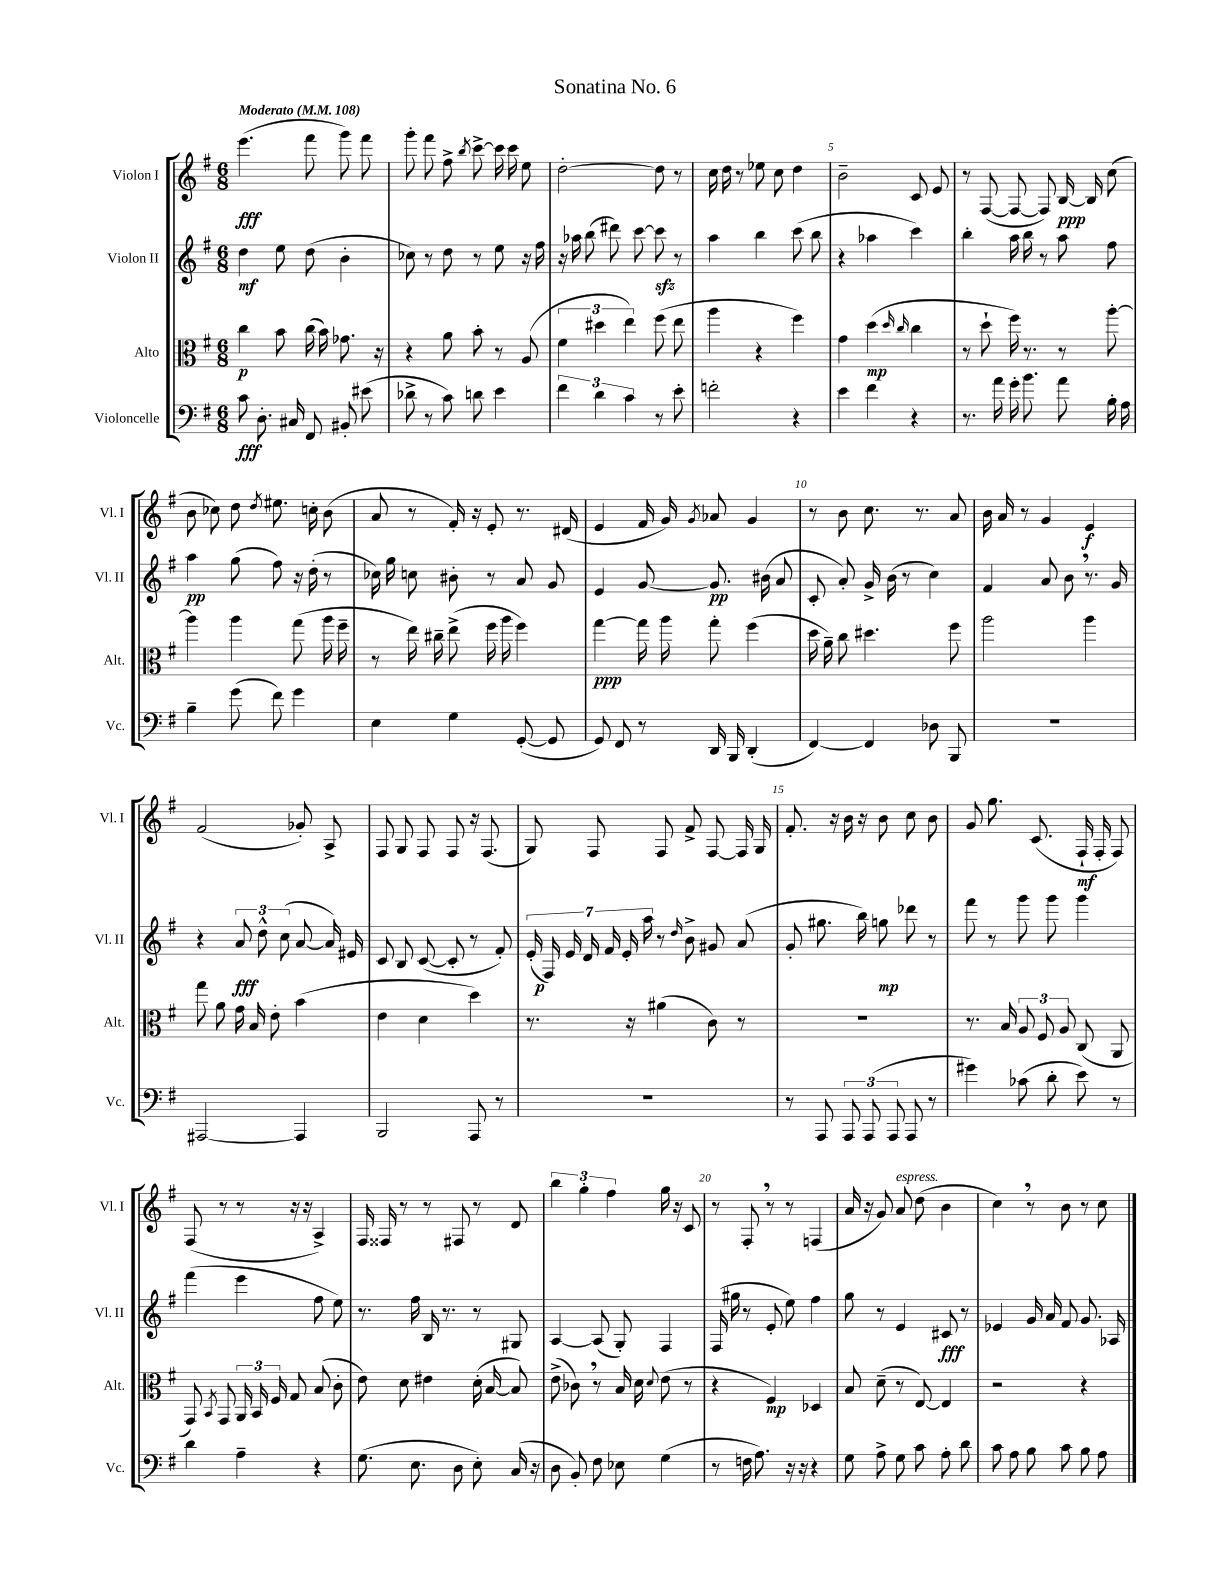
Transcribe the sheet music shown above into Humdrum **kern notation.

**kern	**kern	**kern	**kern
*staff4	*staff3	*staff2	*staff1
*clefF4	*clefC3	*clefG2	*clefG2
*k[f#]	*k[f#]	*k[f#]	*k[f#]
*M6/8	*M6/8	*M6/8	*M6/8
*MM108	*MM108	*MM108	*MM108
8c	4cc	4dd	(4.eee
8.D'	.	.	.
.	8b	8ee	.
16C#	.	.	.
8FF#	(16cc	(8dd	8fff#
.	16b)	.	.
8BB#'	8.g-	4b'	8ggg)
(8e#	.	.	8fff#
.	16r	.	.
=	=	=	=
8d-^	4r	8cc-)	8ggg'
8r	.	8r	8fff#
8c)	8a	8dd	8ff#^
.	.	.	8qbb
8d	8b'	8r	[8ccc^
4e	8r	8ee	16ccc]
.	.	.	16ccc
.	(8A	16r	8ee
.	.	16ff#	.
=	=	=	=
6f#	6f#	16r	[2dd'
.	.	16aa-	.
.	.	(8bb	.
6d	6dd#	.	.
.	.	8ddd#)	.
6c	6ee)	.	.
.	.	[8ccc	.
8r	(8ff#	8ccc]	8dd]
8e'	8ee	8r	8r
=	=	=	=
2f'	4aa	4aa	16cc
.	.	.	16dd
.	.	.	8r
.	4r	4bb	8ee-
.	.	.	8cc
4r	4ff#)	(8ccc	4dd
.	.	8bb	.
=	=	=	=
4e	4g	4r	2b~
4f#	(4dd	4aa-	.
.	16qqdd	.	.
.	16qqcc	.	.
4r	4cc	4ccc)	8c
.	.	.	8e
=	=	=	=
8.r	8r	4bb'	8r
.	8dd`	.	([8F#
16a	.	.	.
16g'	16ff#)	16aa	8F#_
8.b	8.r	16bb	.
.	.	8r	8F#])
8a	8r	8aa	[16B
.	.	.	16B]
16B'	[8aa'	8ff#	(8cc
16A	.	.	.
=	=	=	=
4B~	4aa]	4aa	8b
.	.	.	8cc-)
(8g	4aa	(8gg	8dd
.	.	.	8qdd
8f#)	.	8ff#)	8.ee#
4g	(8gg	16r	.
.	.	(16dd'	16cc'
.	16aa	8r	(8b
.	16ff#~	.	.
=	=	=	=
4E	8r	16cc-)	8a
.	.	16gg	.
.	16ee)	8cc	8r
.	16cc#~	.	.
4G	(8ee^	8b#'	16f#')
.	.	.	16r
.	16ff#	8r	8e'
.	16aa	.	.
([8GG'	4ff#)	8a	8.r
8GG]	.	8g	.
.	.	.	(16d#
=	=	=	=
8GG)	[4gg	4e	4e
8FF#	.	.	.
8r	16gg]	[8g	16f#
.	16aa	.	16g)
.	.	.	8qg
16DD	8gg'	8.g]	8a-
16BBB	.	.	.
(4DD'	(4ff#	.	4g
.	.	(16b#	.
.	.	8a	.
=	=	=	=
[4FF#)	16dd	8c'	8r
.	16a~)	.	.
.	8cc	8a')	8b
4FF#]	4.dd#	16g^	8.cc
.	.	(16b	.
.	.	8r	.
.	.	.	8.r
8D-	.	4cc)	.
8BBB	8ff#	.	8a
=	=	=	=
2.r	2aa	4f#	16b
.	.	.	16a
.	.	.	8r
.	.	8a	4g
.	.	8b	.
.	4aa	8.r	4e
.	.	16g	.
=	=	=	=
[2AAA#	8gg	4r	(2f#
.	8a	.	.
.	16g	12a	.
.	16B	.	.
.	.	12dd^^	.
.	8e'	.	.
.	.	(12cc	.
4AAA#]	(4b	[8a	8g-')
.	.	16a])	8A^
.	.	16e#	.
=	=	=	=
2BBB	4e	8c	8F#
.	.	8B	8G
.	4d	([8c	8F#
.	.	8c']	8F#
8AAA	4dd)	8r	16r
.	.	.	(8.F#
8r	.	8f#')	.
=	=	=	=
2.r	8.r	(28e'	8G)
.	.	28F#)	.
.	.	28e	.
.	.	28d	.
.	.	.	8F#
.	.	28f#	.
.	.	28e'	.
.	16r	.	.
.	.	28aa	.
.	(4a#	8r	8F#
.	.	16qqdd	.
.	.	8b^	8f#^
.	8c)	8g#	[8F#
.	8r	(8a	16F#]
.	.	.	16G
=	=	=	=
8r	2.r	8g'	8.f#'
8AAA	.	8.gg#	.
.	.	.	16r
12AAA	.	.	16b
.	.	16bb)	16r
(12AAA	.	.	.
.	.	8gg	8b
12AAA	.	.	.
8AAA	.	8ddd-	8cc
8r	.	8r	8b
=	=	=	=
4g#)	8.r	8fff#	8g
.	.	8r	8.gg
.	16B	.	.
(8c-	12A	8ggg	.
.	.	.	(8.c
.	12F#	.	.
8d'	.	8ggg	.
.	12A	.	.
8e)	(8C	4ggg	16F#`
.	.	.	16F#'
8r	8AA	.	8F#)
=	=	=	=
4d	8GG)	(4fff#	(8F#
.	8qBB	.	.
.	8GG	.	8r
4A~	24AA	4eee	8r
.	24BB	.	.
.	24F#	.	.
.	8G	.	16r
.	.	.	16r
4r	(8B	8ff#	4A^)
.	8c'	8ee)	.
=	=	=	=
(8.G	8e)	8.r	16F#
.	.	.	16F##
.	8d	.	8r
8.E	.	16ff#	.
.	4e#	16B	8r
.	.	8.r	.
8D	.	.	8F#
8E')	(16d'	8r	8r
.	[16B	.	.
(16C	8B])	8G#	8d
16r	.	.	.
=	=	=	=
8D	(8e^	[4A	6bb
8BB')	8c-)	.	.
.	.	.	6gg'
8F#	8r	(8A]	.
.	.	.	6ff#
8E-	16B	8G')	.
.	16d	.	.
.	8qqd	.	.
(4G	(8e	4F#	16gg
.	.	.	16r
.	8r	.	8c
=	=	=	=
8r	4r	(16F#	8r
.	.	16gg#	.
16F	.	8r	8F#'
8.A)	.	.	.
.	4F#)	8e'	8r
16r	.	8ee)	8r
16r	.	.	.
4r	4D-	4ff#	(4F
=	=	=	=
8G	8B	8gg	16a
.	.	.	16r
8A^	(8d~	8r	8g)
8G	8r	4e	8a
8c	[8E)	.	(8dd
8A'	4E]	8c#	4b
8d	.	8r	.
=	=	=	=
8c	2r	4e-	4cc)
8A	.	.	.
8B	.	16g	8r
.	.	16a	.
8c	.	8f#	8b
8B	4r	8.g	8r
8A	.	.	8cc
.	.	16A-	.
==	==	==	==
*-	*-	*-	*-
